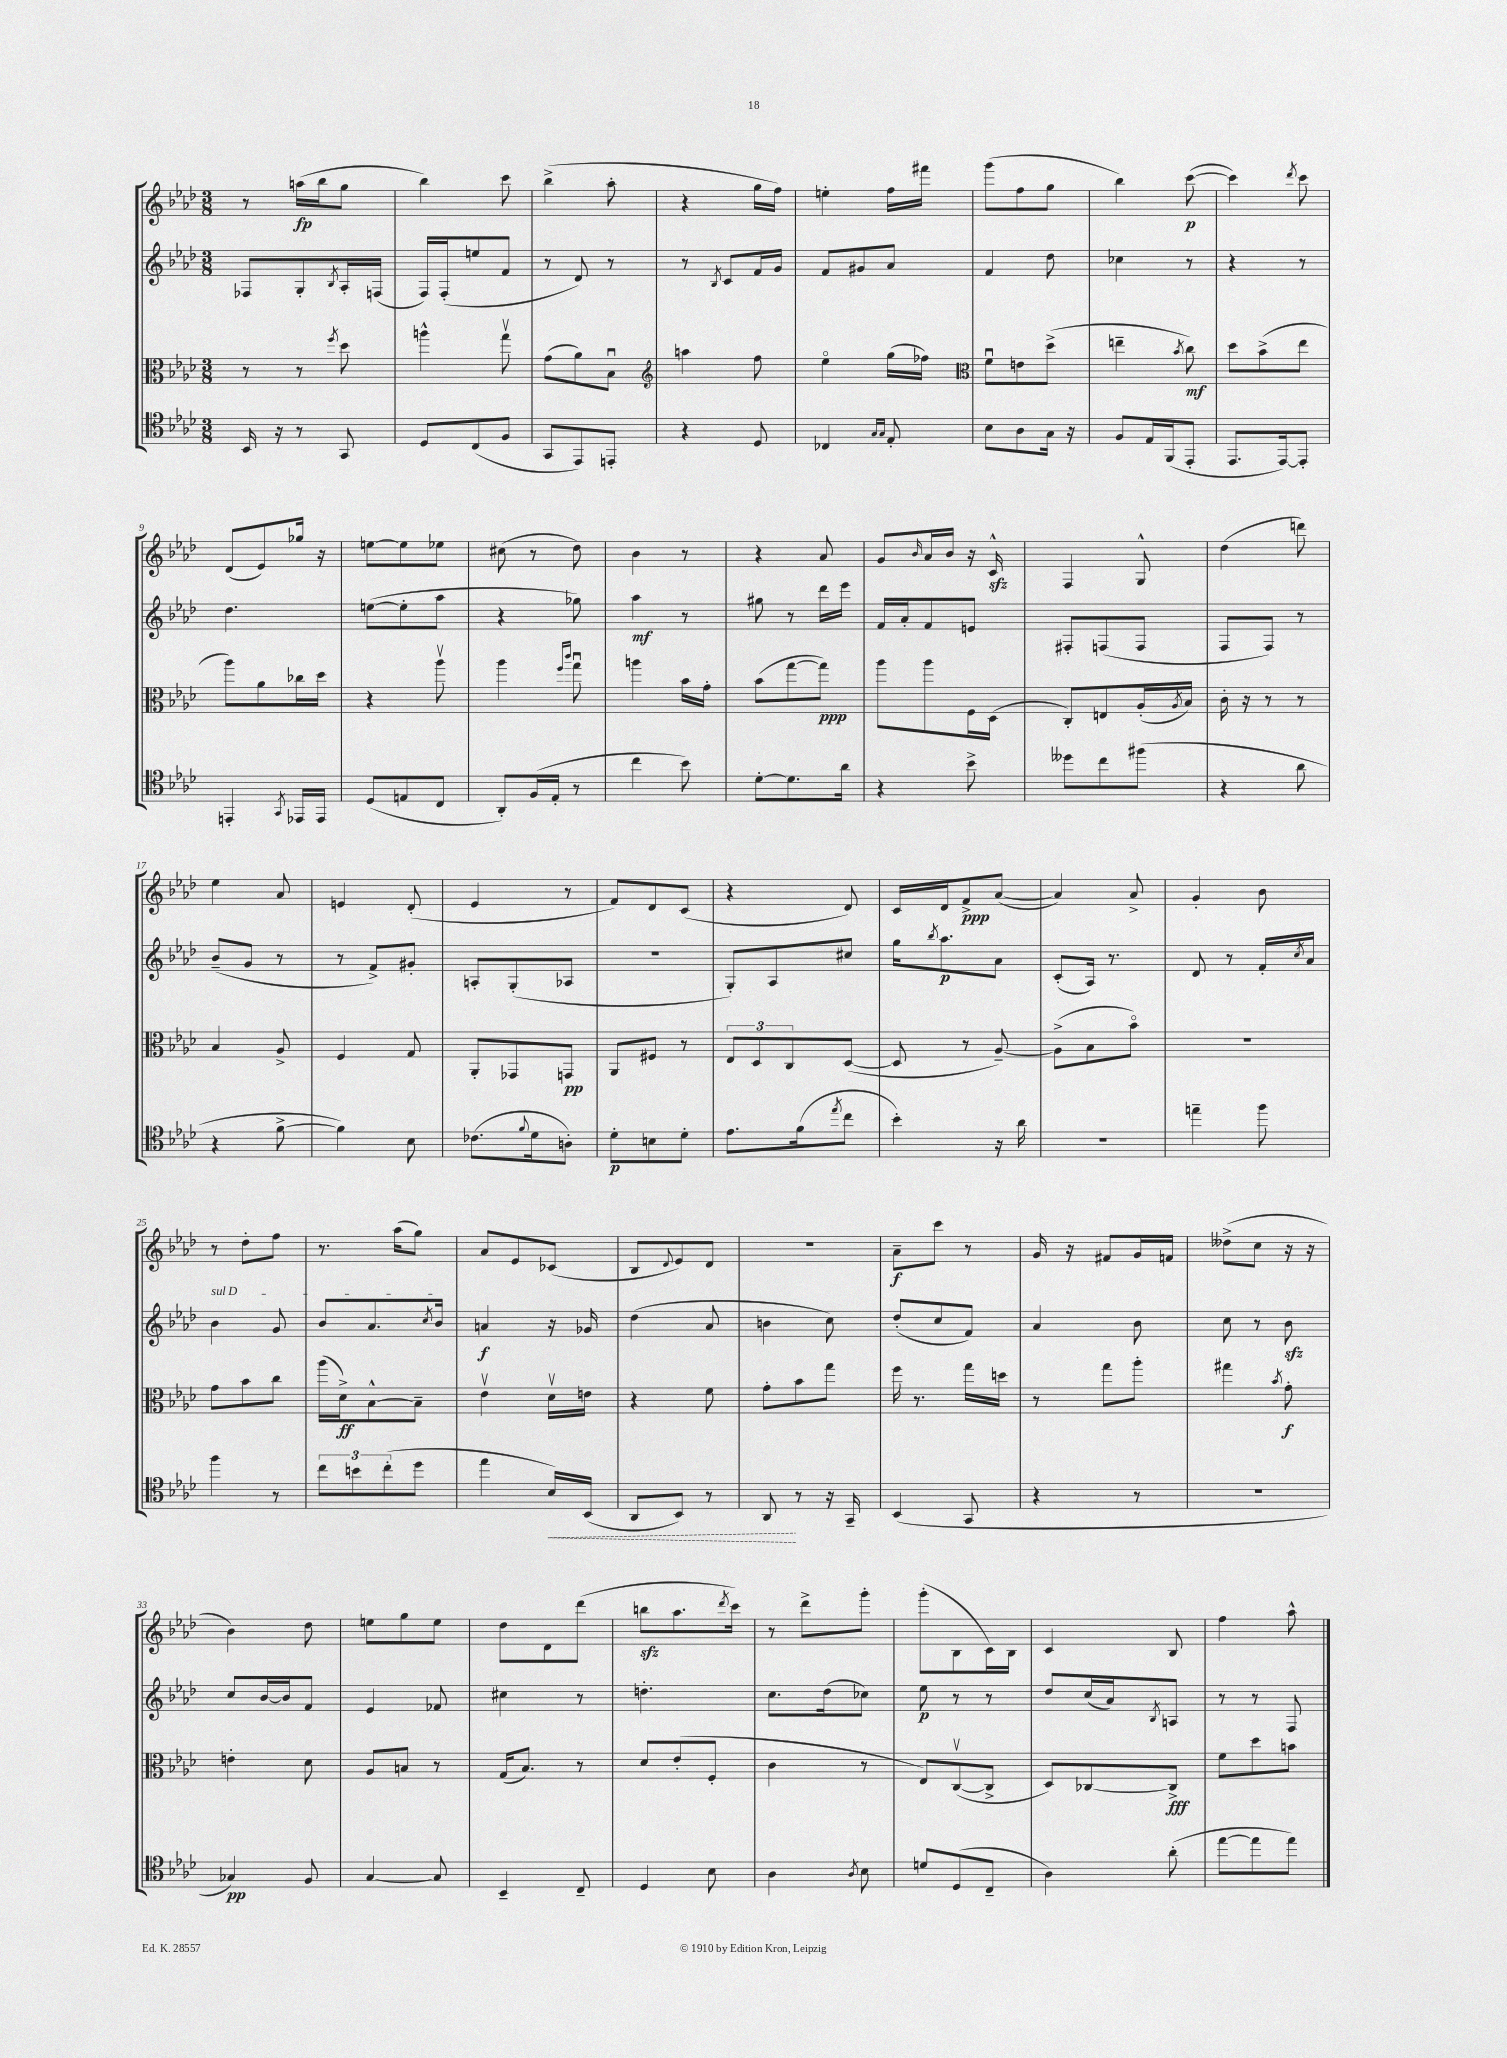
<<
\new StaffGroup <<
\new Staff = "s0" {
    \clef treble \key aes \major \numericTimeSignature \time 3/8
    r8 a''16\fp( bes''16 g''8 |
    bes''4) c'''8 |
    bes''4->( aes''8-. |
    r4 g''16 f''16) |
    e''4-. f''16 fis'''16 |
    g'''8( f''8 g''8 |
    bes''4) c'''8~\p( |
    c'''4) \acciaccatura { des'''8 } c'''8 |
    des'8( ees'8) ges''16 r16 |
    e''8~ e''8 ees''8 |
    cis''8( r8 des''8) |
    bes'4 r8 |
    r4 aes'8 |
    g'8 \grace { bes'16 } aes'16 bes'16 r16 c'16-^\sfz |
    f4 g8-^ |
    des''4( d'''8) |
    ees''4 aes'8 |
    e'4 des'8-.( |
    ees'4 r8 |
    f'8) des'8 c'8( |
    r4 des'8) |
    c'16 des'16 f'8->\ppp aes'8~( |
    aes'4) aes'8-> |
    g'4-. bes'8 |
    r8 des''8-. f''8 |
    r8. aes''16( g''8) |
    aes'8 ees'8 ces'8( |
    bes8 \appoggiatura { des'8 } ees'8) des'8 |
    R4. |
    aes'8--\f c'''8 r8 |
    g'16 r16 fis'8 g'16 f'16 |
    deses''8->( c''8 r16 r16 |
    bes'4) des''8 |
    e''8 g''8 e''8 |
    des''8 des'8 des'''8( |
    b''8\sfz aes''8. \acciaccatura { des'''8 } c'''16) |
    r8 des'''8-> g'''8-. |
    g'''8-.( bes8 c'16) bes16 |
    c'4 bes8 |
    f''4 aes''8-^ \bar "|." |
}
\new Staff = "s1" {
    \clef treble \key aes \major \numericTimeSignature \time 3/8
    fes8 g8-. \acciaccatura { bes8 } aes16-. f16( |
    f16) f16-.( e''8 f'8 |
    r8 des'8) r8 |
    r8 \acciaccatura { bes8 } c'8 f'16 g'16 |
    f'8 gis'8 aes'8 |
    f'4 des''8 |
    ces''4 r8 |
    r4 r8 |
    des''4. |
    e''8~( e''8-. aes''8 |
    r4 ges''8) |
    aes''4\mf r8 |
    gis''8 r8 des'''16 ees'''16 |
    f'16 aes'16-. f'8 e'8 |
    fis8-. f8( f8 |
    f8 f8) r8 |
    bes'8--( g'8 r8 |
    r8 f'8->) gis'8-. |
    a8-. g8-.( aes8 |
    R4. |
    g8-.) aes8 cis''8 |
    g''16 \acciaccatura { bes''8 } aes''8.\p aes'8 |
    c'8-.( aes16) r8. |
    des'8 r8 f'16-. \acciaccatura { c''8 } aes'16 |
    \once \override TextSpanner.bound-details.left.text = \markup { \italic "sul D" } bes'4\startTextSpan g'8 |
    bes'8 aes'8. \acciaccatura { c''8 } bes'16\stopTextSpan |
    a'4\f r16 ges'16 |
    des''4( aes'8 |
    b'4 c''8) |
    des''8-.( c''8 f'8) |
    aes'4 bes'8 |
    c''8 r8 bes'8\sfz |
    c''8 bes'16~ bes'16 f'8 |
    ees'4 fes'8 |
    cis''4 r8 |
    d''4.-. |
    c''8. des''16( ces''8) |
    ees''8\p r8 r8 |
    des''8 c''16( aes'16) \acciaccatura { bes8 } a8 |
    r8 r8 f8 \bar "|." |
}
\new Staff = "s2" {
    \clef alto \key aes \major \numericTimeSignature \time 3/8
    r8 r8 \acciaccatura { f''8 } des''8 |
    a''4-^ g''8\upbow |
    g'8( aes'8) bes8\downbow |
    \clef treble a''4 f''8 |
    ees''4\flageolet g''16( fes''16) |
    \clef alto f'8\downbow e'8 des''8->( |
    e''4-- \acciaccatura { bes'8 } c''8\mf) |
    des''8 bes'8->( ees''8 |
    aes''8) aes'8 ces''16 des''16 |
    r4 aes''8\upbow |
    aes''4 \grace { f''16 c'''16 } g''8\downbow |
    a''4 bes'16 g'16-. |
    bes'8( g''8~ g''8\ppp) |
    aes''8 aes''8 f16 des16( |
    c8-.) e8 aes16-.( \acciaccatura { aes8 } bes16) |
    c'16-. r16 r8 r8 |
    bes4 aes8-> |
    f4 g8 |
    aes,8-. ges,8 g,8\pp |
    aes,8 fis8 r8 |
    \tuplet 3/2 { ees8 des8 c8 } des8~( |
    des8 r8 aes8~--) |
    aes8->( bes8 bes'8\flageolet) |
    R4. |
    g'8 bes'8 c''8 |
    aes''16( des'16->\ff) bes8~-^ bes8-- |
    ees'4\upbow des'16\upbow e'16 |
    r4 f'8 |
    g'8-. bes'8 g''8 |
    f''16 r8. g''16 d''16 |
    r8 g''8 aes''8-. |
    gis''4 \acciaccatura { bes'8 } g'8-.\f |
    e'4-. des'8 |
    aes8 b8 r8 |
    g16( bes8.) r8 |
    des'8 ees'8-.( f8-. |
    c'4 r8 |
    ees8) c8~\upbow( c8-> |
    des8) ces8~ ces8->\fff |
    f'8 des''8 b'8 \bar "|." |
}
\new Staff = "s3" {
    \clef tenor \key aes \major \numericTimeSignature \time 3/8
    bes,16 r16 r8 g,8 |
    des8 c8( f8 |
    g,8 ees,8) e,8-. |
    r4 des8 |
    ces4 \grace { g16 g16 } ees8-. |
    bes8 aes8 g16 r16 |
    f8 ees16 f,16( ees,8-. |
    ees,8. ees,16~) ees,8-. |
    e,4-. \acciaccatura { g,8 } ees,16 ees,16 |
    des8( e8 c8 |
    aes,8-.) f16( ees16-. r8 |
    c''4 bes'8) |
    des'8~-. des'8. aes'16 |
    r4 bes'8-> |
    deses''8 c''8 fis''8( |
    r4 aes'8 |
    r4 f'8~-> |
    f'4) bes8 |
    ces'8.( \appoggiatura { f'8 } des'16 a8-.) |
    des'8-.\p b8 des'8-. |
    ees'8. f'16( \acciaccatura { ees''8 } c''8 |
    bes'4-.) r16 aes'16 |
    R4. |
    e''4-- f''8 |
    f''4 r8 |
    \tuplet 3/2 { c''8 b'8 c''8-.( } des''8 |
    ees''4 \once \override Hairpin.style = #'dashed-line bes16\<) bes,16( |
    aes,8 bes,8) r8 |
    aes,8\! r8 r16 g,16-- |
    bes,4( g,8 |
    r4 r8 |
    R4. |
    ges4\pp) f8 |
    g4~ g8 |
    bes,4-- c8-- |
    des4 bes8 |
    aes4 \acciaccatura { aes8 } bes8 |
    d'8 des8( c8-- |
    aes4) aes'8-.( |
    ees''8~ ees''8 ees''8) \bar "|." |
}
>>
>>
